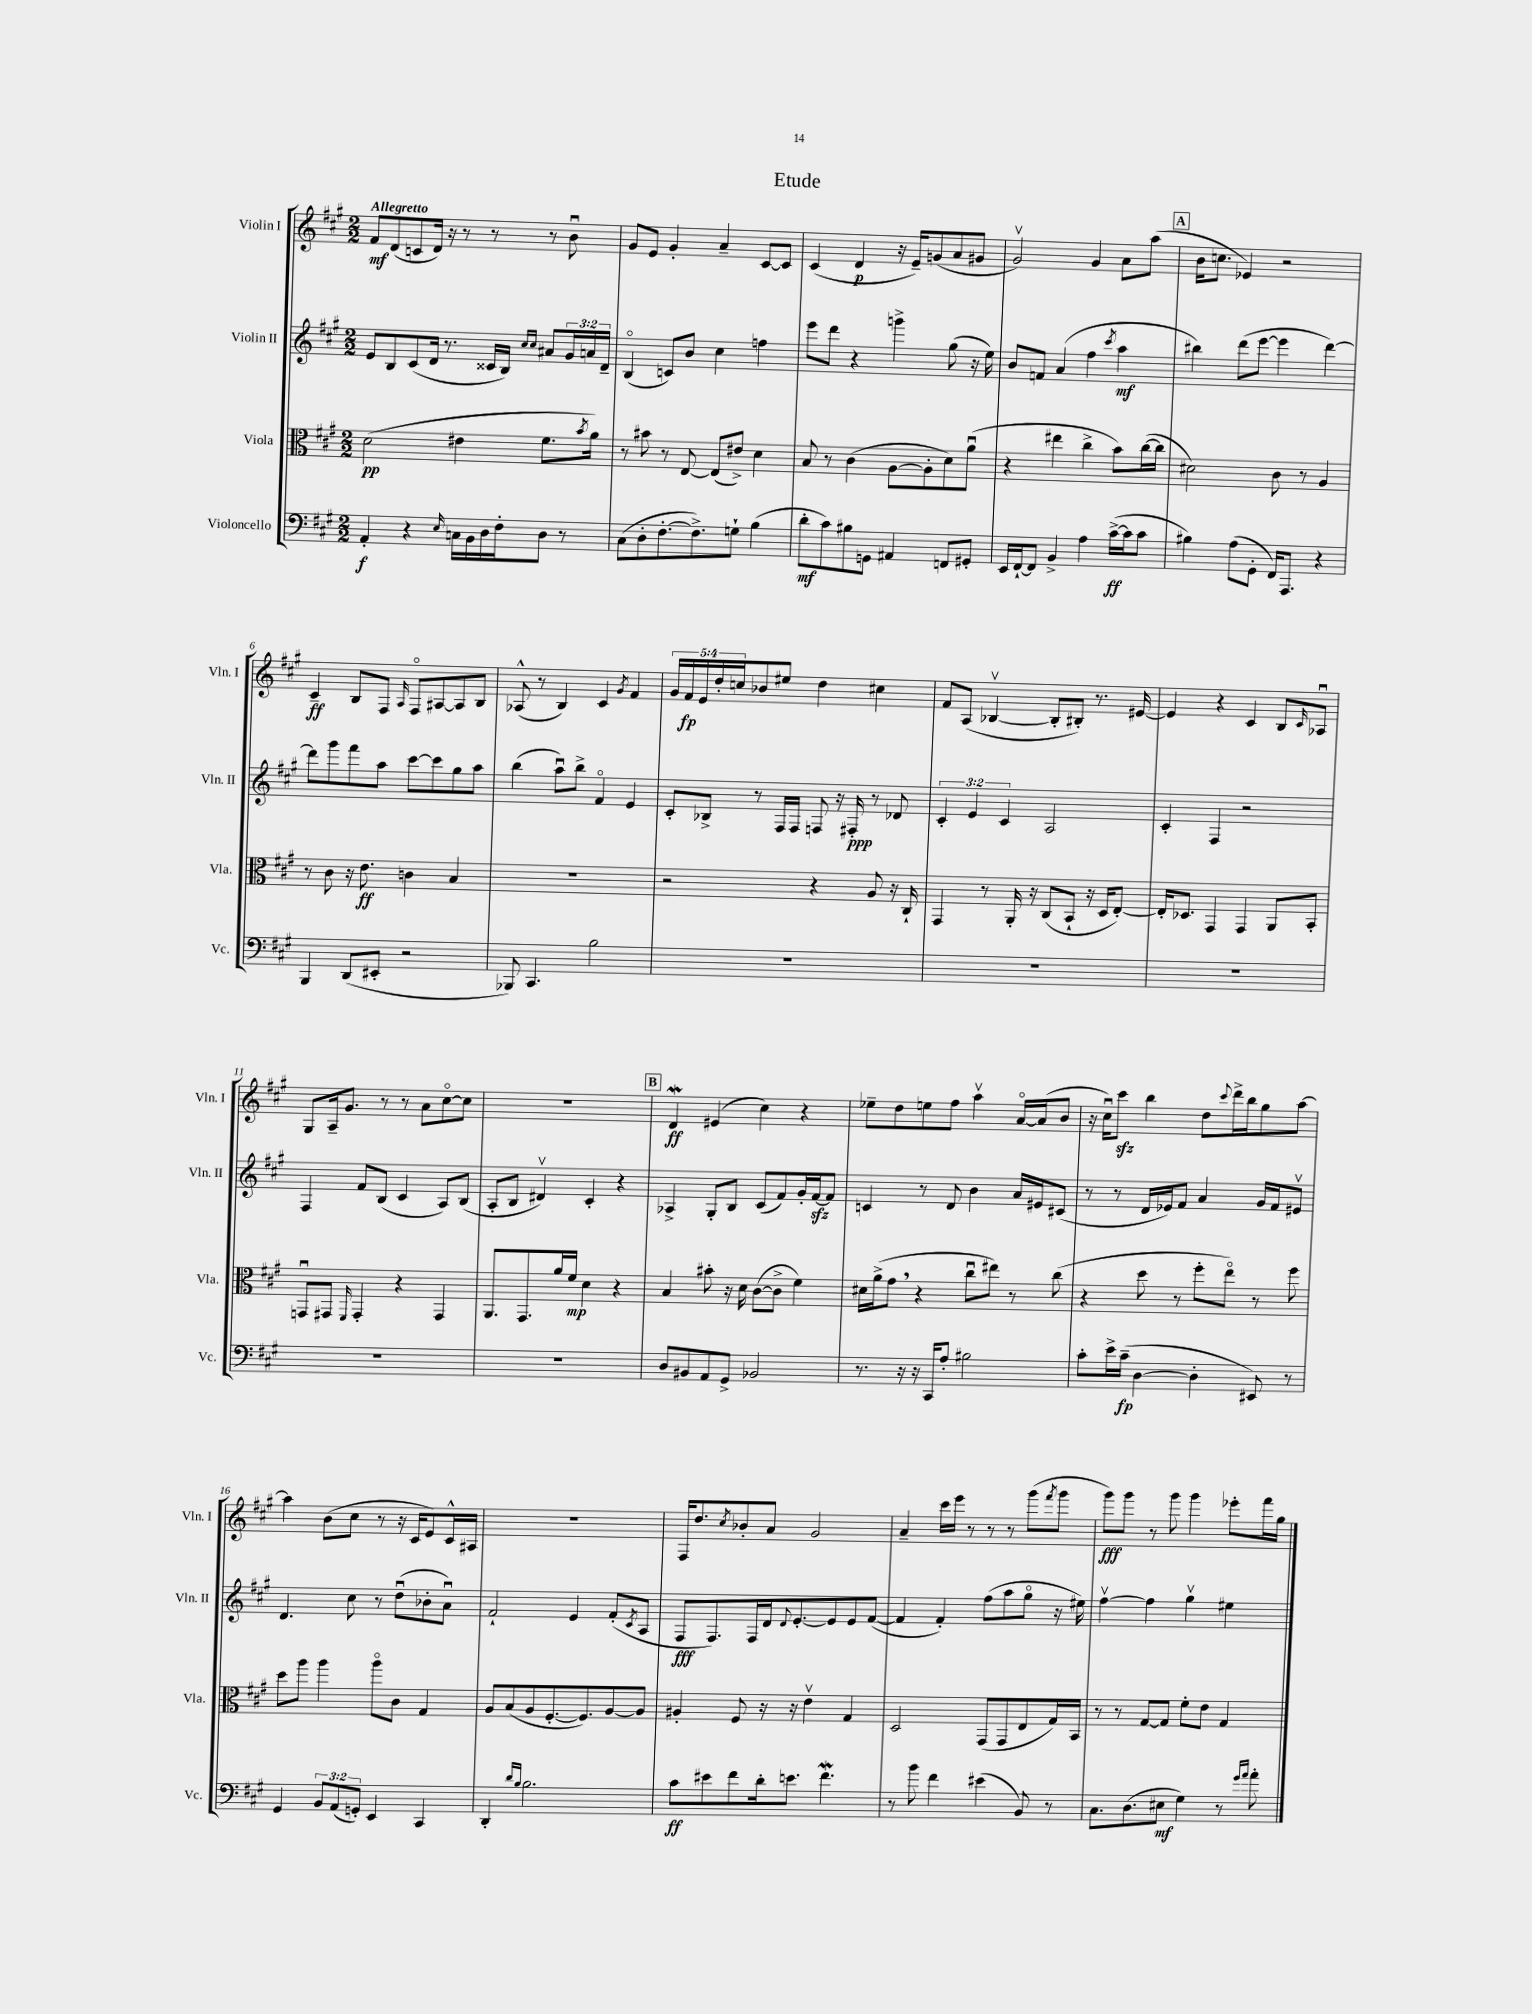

**kern	**kern	**kern	**kern
*staff4	*staff3	*staff2	*staff1
*clefF4	*clefC3	*clefG2	*clefG2
*k[f#c#g#]	*k[f#c#g#]	*k[f#c#g#]	*k[f#c#g#]
*M2/2	*M2/2	*M2/2	*M2/2
4AA'	(2d	8e	8f#
.	.	8B	(8d
4r	.	(8c#	8c
.	.	16d	16d)
.	.	8.r	16r
16qqE	.	.	.
16C	4e#	.	8r
16BB	.	.	.
16D	.	16c##	8r
16F#'	.	16B)	.
.	.	16qqcc#	.
.	.	16qqcc#	.
8D	8.f#	8a#	8r
8r	.	24g#	8bu
.	.	24a	.
.	8qb	.	.
.	16a)	.	.
.	.	24d~	.
=	=	=	=
(8C#	8r	(4Bo	8g#
8D'	8b#	.	8e
[8.F#'	8r	8c)	4g#'
.	[8E	8b	.
8.F#^])	.	.	.
.	(8E]	4cc#	4a~
8G`	8e#^)	.	.
(4B	4d	4ff	[8c#
.	.	.	8c#]
=	=	=	=
8d'	8B	8eee	(4c#
8c#)	8r	8ddd	.
8B#	(4c#	4r	4d
8GG	.	.	.
4AA#	[8A	4ggg^	16r
.	.	.	16e~)
.	8A']	.	(8g
8FF	8d)	(8gg#	8a
8GG#'	(8au	16r	8g#
.	.	16ee)	.
=	=	=	=
16EE	4r	8b	2g#v)
[16FF#`	.	.	.
8FF#]	.	8f	.
4BB^	4ee#	(4a	.
4A	4cc#^	4ff#	4g#
.	.	8qccc#	.
([16c#^	8b)	4aa	8a
16c#]	.	.	.
8c#	([16cc#	.	(8aa
.	16cc#]	.	.
=	=	=	=
4B#)	2d#)	4bb#)	16b
.	.	.	8.cc
(8A	.	(8ddd	4e-)
8GG#'	.	[8eee	.
16FF#)	8c#	4eee]	2r
8.AAA	.	.	.
.	8r	.	.
4r	4A	[4ddd)	.
=	=	=	=
4BBB	8r	8ddd]	4c#~
.	8c#	8ggg#	.
(8DD	16r	8fff#	8B
.	8.e	.	.
8EE#'	.	8aa	8F#
.	.	.	16qqA
2r	4c	[8ccc#	8F#o
.	.	8ccc#]	[8A#
.	4B	8gg#	8A#]
.	.	8aa	8B
=	=	=	=
8BBB-)	1r	(4bb	(8A-^^
4.CC#	.	.	8r
.	.	8aau)	4B)
.	.	8bb^	.
2B	.	4f#o	4c#
.	.	.	8qg#
.	.	4e	4f#
=	=	=	=
1r	2r	8c#'	20g#
.	.	.	20f#
.	.	.	20e
.	.	8B-^	.
.	.	.	20dd'
.	.	.	20cc
.	.	8r	8b-
.	.	16F#	8ee#
.	.	16F#	.
.	4r	8F	4dd
.	.	16r	.
.	.	16F#'	.
.	8A	8r	4cc#
.	16r	8d-	.
.	16C#`	.	.
=	=	=	=
1r	4GG#	6c#'	8f#
.	.	.	(8A
.	.	6e	.
.	8r	.	[4B-v
.	.	6c#	.
.	16AA'	.	.
.	16r	.	.
.	(8C#	2A	8B-']
.	8BB`	.	8B#')
.	16r	.	8.r
.	16D	.	.
.	[8E')	.	.
.	.	.	[16e#
=	=	=	=
1r	16E']	4c#'	4e#]
.	8.D-	.	.
.	4GG#	4F#	4r
.	4GG#	2r	4c#
.	8AA	.	8B
.	.	.	16qqc#
.	8BB'	.	8A-u
=	=	=	=
1r	8GGu	4F#	8G#
.	8GG#	.	16A~
.	.	.	8.g#
.	16qqFF#	.	.
.	4GG#'	8f#	.
.	.	(8B	8r
.	4r	4c#	8r
.	.	.	8a
.	4GG#	8A)	[8cc#o
.	.	(8B	8cc#]
=	=	=	=
1r	8.AA	8A'	1r
.	.	8B	.
.	8.GG#	.	.
.	.	4d#v)	.
.	16a	.	.
.	16f#	.	.
.	4d	4c#'	.
.	4r	4r	.
=	=	=	=
8D	4B	4A-^	4d
8BB#	.	.	.
8AA	8b#'	8G#'	(4e#
8GG#^	16r	8B	.
.	16d	.	.
2BB-	([8c#	(8c#	4cc#)
.	8c#^]	8f#)	.
.	4f#)	16g#'	4r
.	.	[16f#	.
.	.	8f#]	.
=	=	=	=
8.r	16d#	4c	8ee-~
.	(16a^	.	.
.	8g#	.	8dd
16r	.	.	.
16r	4r	8r	8ee
16CC#	.	.	.
8A'	.	8d	8ff#
2B#	8cc#u	4b	4aav
.	8ee#)	.	.
.	8r	16a	[16ao
.	.	16e#	(16a]
.	(8cc#	(8c#	8b
=	=	=	=
8c#'	4r	8r	16r
.	.	.	16cc#u)
16e^	.	8r	8ccc#
(16c#~	.	.	.
[4D	8dd	16d	4bb
.	.	16e-)	.
.	8r	8f#	.
4D']	8ff#'	4a	8dd
.	.	.	8qqccc#
.	8eeo)	.	16ddd^
.	.	.	16bb
8EE#)	8r	16g#	8gg#
.	.	16f#	.
8r	8ff#	8e#v	[8aa
=	=	=	=
4GG#	8dd	4.d	4aa]
.	8aa	.	.
12BB	4aa	.	(8b
(12AA	.	.	.
.	.	8cc#	8cc#
12GG')	.	.	.
4EE	8aao	8r	8r
.	8c#	(8ddu	16r
.	.	.	16c#
4CC#	4G#	8b-'	8e)
.	.	8au)	16c#^^
.	.	.	16A#
=	=	=	=
4DD'	8A	2f#`	1r
.	(8B	.	.
16qqd	.	.	.
16qqB	.	.	.
2.B	8A	.	.
.	[8.F#'	.	.
.	.	4e	.
.	8.F#])	.	.
.	[8A	(8f#'	.
.	.	8qc#	.
.	8A]	8A	.
=	=	=	=
8c#	4A#'	8F#	16F#
.	.	.	8.dd
8e#	.	8.F#)	.
.	.	.	8qcc#
8f#	8F#	.	8b-'
.	.	16F#	.
16d'	16r	16d	8a
.	.	8qqd	.
8.e	16r	[8.e'	.
.	4ev	.	2g#
4.f#	.	8e]	.
.	4G#	8e	.
.	.	([8f#	.
=	=	=	=
8r	2D	4f#]	4a~
8b	.	.	.
4f#	.	4f#')	16ccc#
.	.	.	16eee
.	.	.	8r
(4e#	(8GG#	(8ff#	8r
.	8GG#	8aa	8r
8BB)	8E	8gg#o	(8ggg#
.	.	.	8qfff#
8r	16G#)	16r	8ggg#
.	16BB	16ee#)	.
=	=	=	=
8.C#	8r	[4ff#v	8ggg#)
.	8r	.	8ggg#
(8.D	.	.	.
.	[8G#	4ff#]	8r
8E#	8G#]	.	8ggg#
4G#)	8f#'	4gg#v	4ggg#
.	8e	.	.
8r	4G#	4ee#	8eee-'
16qqg#	.	.	.
16qqa	.	.	.
8a'	.	.	16fff#
.	.	.	16gg#
==	==	==	==
*-	*-	*-	*-
